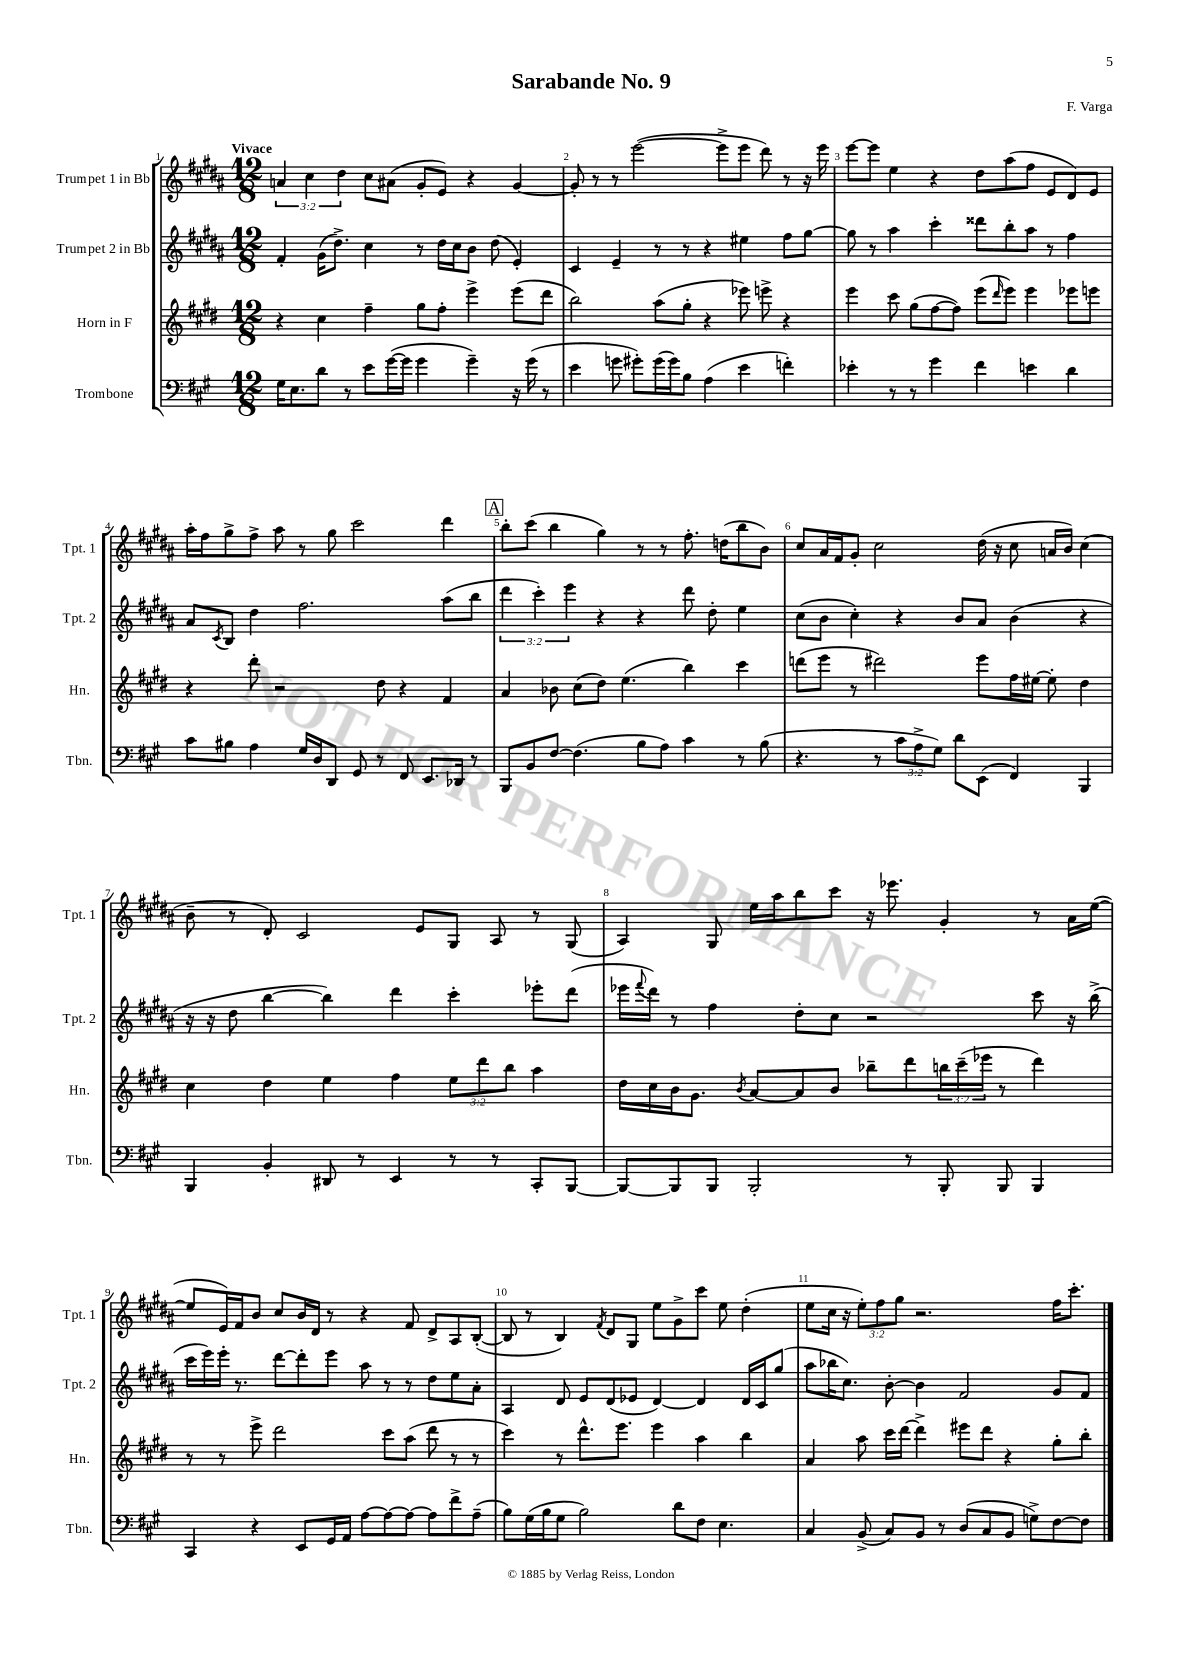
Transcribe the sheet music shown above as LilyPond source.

\header { title = "Sarabande No. 9" composer = "F. Varga" }
<<
\new StaffGroup <<
\new Staff = "s0" \with { instrumentName = "Trumpet 1 in Bb" shortInstrumentName = "Tpt. 1" } {
    \clef treble \key b \major \numericTimeSignature \time 12/8 \override Staff.TupletNumber.text = #tuplet-number::calc-fraction-text \tempo "Vivace"
    \tuplet 3/2 { a'4 cis''4 dis''4 } cis''8 ais'8( gis'8-. e'8) r4 gis'4~ |
    gis'8-. r8 r8 e'''2~( e'''8-> e'''8 dis'''8) r8 r16 e'''16 |
    e'''8~ e'''8 e''4 r4 dis''8 ais''8( fis''8 e'8 dis'8) e'8 |
    ais''16-. fis''16 gis''8-> fis''8-> ais''8 r8 gis''8 cis'''2 dis'''4 |
    \mark \markup { \box "A" } b''8-. cis'''8( b''4 gis''4) r8 r8 fis''8.-. d''16( b''8 b'8) |
    cis''8 ais'16 fis'16 gis'8-. cis''2 dis''16( r16 cis''8 a'16 b'16) cis''4( |
    b'8-- r8 dis'8-.) cis'2 e'8 gis8 ais8 r8 gis8( |
    ais4) gis8 e''16 ais''16 b''8 cis'''8 r16 ees'''8. gis'4-. r8 ais'16 e''16~( |
    e''8 e'16) fis'16 b'8 cis''8 b'16 dis'16 r8 r4 fis'8 dis'8-> ais8 b8~-.( |
    b8 r8 b4) \acciaccatura { fis'8 } dis'8 gis8 e''8 gis'8-> cis'''8 e''8 dis''4-.( |
    e''8 cis''16 r16 \tuplet 3/2 { e''8-.) fis''8 gis''8 } r2. fis''16 cis'''8.-. \bar "|." |
}
\new Staff = "s1" \with { instrumentName = "Trumpet 2 in Bb" shortInstrumentName = "Tpt. 2" } {
    \clef treble \key b \major \numericTimeSignature \time 12/8 \override Staff.TupletNumber.text = #tuplet-number::calc-fraction-text
    fis'4-. gis'16( dis''8.->) cis''4 r8 dis''16 cis''16 b'8 dis''8( e'4-.) |
    cis'4 e'4-- r8 r8 r4 eis''4 fis''8 gis''8~ |
    gis''8 r8 ais''4 cis'''4-. disis'''8 b''8-. ais''8 r8 fis''4 |
    ais'8 \acciaccatura { cis'8 } b8 dis''4 fis''2. ais''8( b''8 |
    \mark \markup { \box "A" } \tuplet 3/2 { dis'''4 cis'''4-.) e'''4 } r4 r4 dis'''8 dis''8-. e''4 |
    cis''8( b'8 cis''4-.) r4 b'8 ais'8 b'4( r4 |
    r16 r16 dis''8 b''4~ b''4) dis'''4 cis'''4-. ees'''8-. dis'''8( |
    ees'''16 \appoggiatura { fis'''8 } dis'''16) r8 fis''4 dis''8-. cis''8 r2 cis'''8 r16 b''16->( |
    cis'''16 e'''16) e'''16-. r8. dis'''8~ dis'''8-. e'''8 ais''8 r8 r8 dis''8 e''8 ais'8-. |
    ais4 dis'8 e'8 dis'8( ees'8 dis'4~) dis'4 dis'16 cis'16 gis''8( |
    ais''8 bes''16 cis''8.) b'8~-. b'4 fis'2 gis'8 fis'8 \bar "|." |
}
\new Staff = "s2" \with { instrumentName = "Horn in F" shortInstrumentName = "Hn." } {
    \clef treble \key e \major \numericTimeSignature \time 12/8 \override Staff.TupletNumber.text = #tuplet-number::calc-fraction-text
    r4 cis''4 fis''4-- gis''8 fis''8-. e'''4-> e'''8( dis'''8 |
    b''2) a''8( gis''8-. r4 ees'''8) e'''8-> r4 |
    e'''4 cis'''8 gis''8( fis''8~ fis''8) e'''8( \grace { dis'''16 } e'''8) e'''4 ees'''8 e'''8 |
    r4 dis'''8-. r2 dis''8 r4 fis'4 |
    \mark \markup { \box "A" } a'4 bes'8 cis''8( dis''8) e''4.( b''4) cis'''4 |
    d'''8( e'''8 r8 dis'''2) e'''8 fis''16 eis''16~ eis''8-. dis''4 |
    cis''4 dis''4 e''4 fis''4 \tuplet 3/2 { e''8 dis'''8 b''8 } a''4 |
    dis''16 cis''16 b'16 gis'8. \acciaccatura { b'8 } a'8~ a'8 b'8 bes''8-- dis'''8 \tuplet 3/2 { b''16 cis'''16--( ees'''16 } r8 dis'''4) |
    r8 r8 e'''8-> dis'''2 cis'''8 a''8( dis'''8 r8 r8 |
    cis'''4) r8 dis'''8.-^ e'''8. e'''4 a''4 b''4 |
    a'4 a''8 cis'''16 dis'''16~ dis'''4-> eis'''8 dis'''8 r4 gis''8-. b''8-. \bar "|." |
}
\new Staff = "s3" \with { instrumentName = "Trombone" shortInstrumentName = "Tbn." } {
    \clef bass \key a \major \numericTimeSignature \time 12/8 \override Staff.TupletNumber.text = #tuplet-number::calc-fraction-text
    gis16 e8. d'8 r8 e'8 gis'16~( gis'16 gis'4 gis'4--) r16 gis'16( r8 |
    e'4 g'8 gis'8-.) gis'16( gis'16) b8 a4( e'4 f'4-.) |
    ees'4-. r8 r8 gis'4 fis'4 e'4 d'4 |
    cis'8 bis8 a4 gis16 d16 d,8 gis,8 r8 fis,8 e,8. des,16 r8 |
    \mark \markup { \box "A" } b,,8 b,8 fis8~ fis4.( b8 a8) cis'4 r8 b8( |
    r4. r8 \tuplet 3/2 { cis'8 a8-> gis8) } d'8 e,8( fis,4) b,,4 |
    b,,4 b,4-. dis,8 r8 e,4 r8 r8 cis,8-. b,,8~ |
    b,,8~ b,,8 b,,8 b,,2-. r8 b,,8-. b,,8 b,,4 |
    cis,4 r4 e,8 gis,16 a,16 a8~ a8~ a8~ a8 fis'8-> a8--( |
    b8) gis16( b16 gis8 b2) d'8 fis8 e4. |
    cis4 b,8->( cis8) b,8 r8 d8( cis8 b,8 g8->) fis8~ fis8 \bar "|." |
}
>>
>>
\layout { \context { \Score \override BarNumber.break-visibility = ##(#f #t #t) barNumberVisibility = #all-bar-numbers-visible } }
